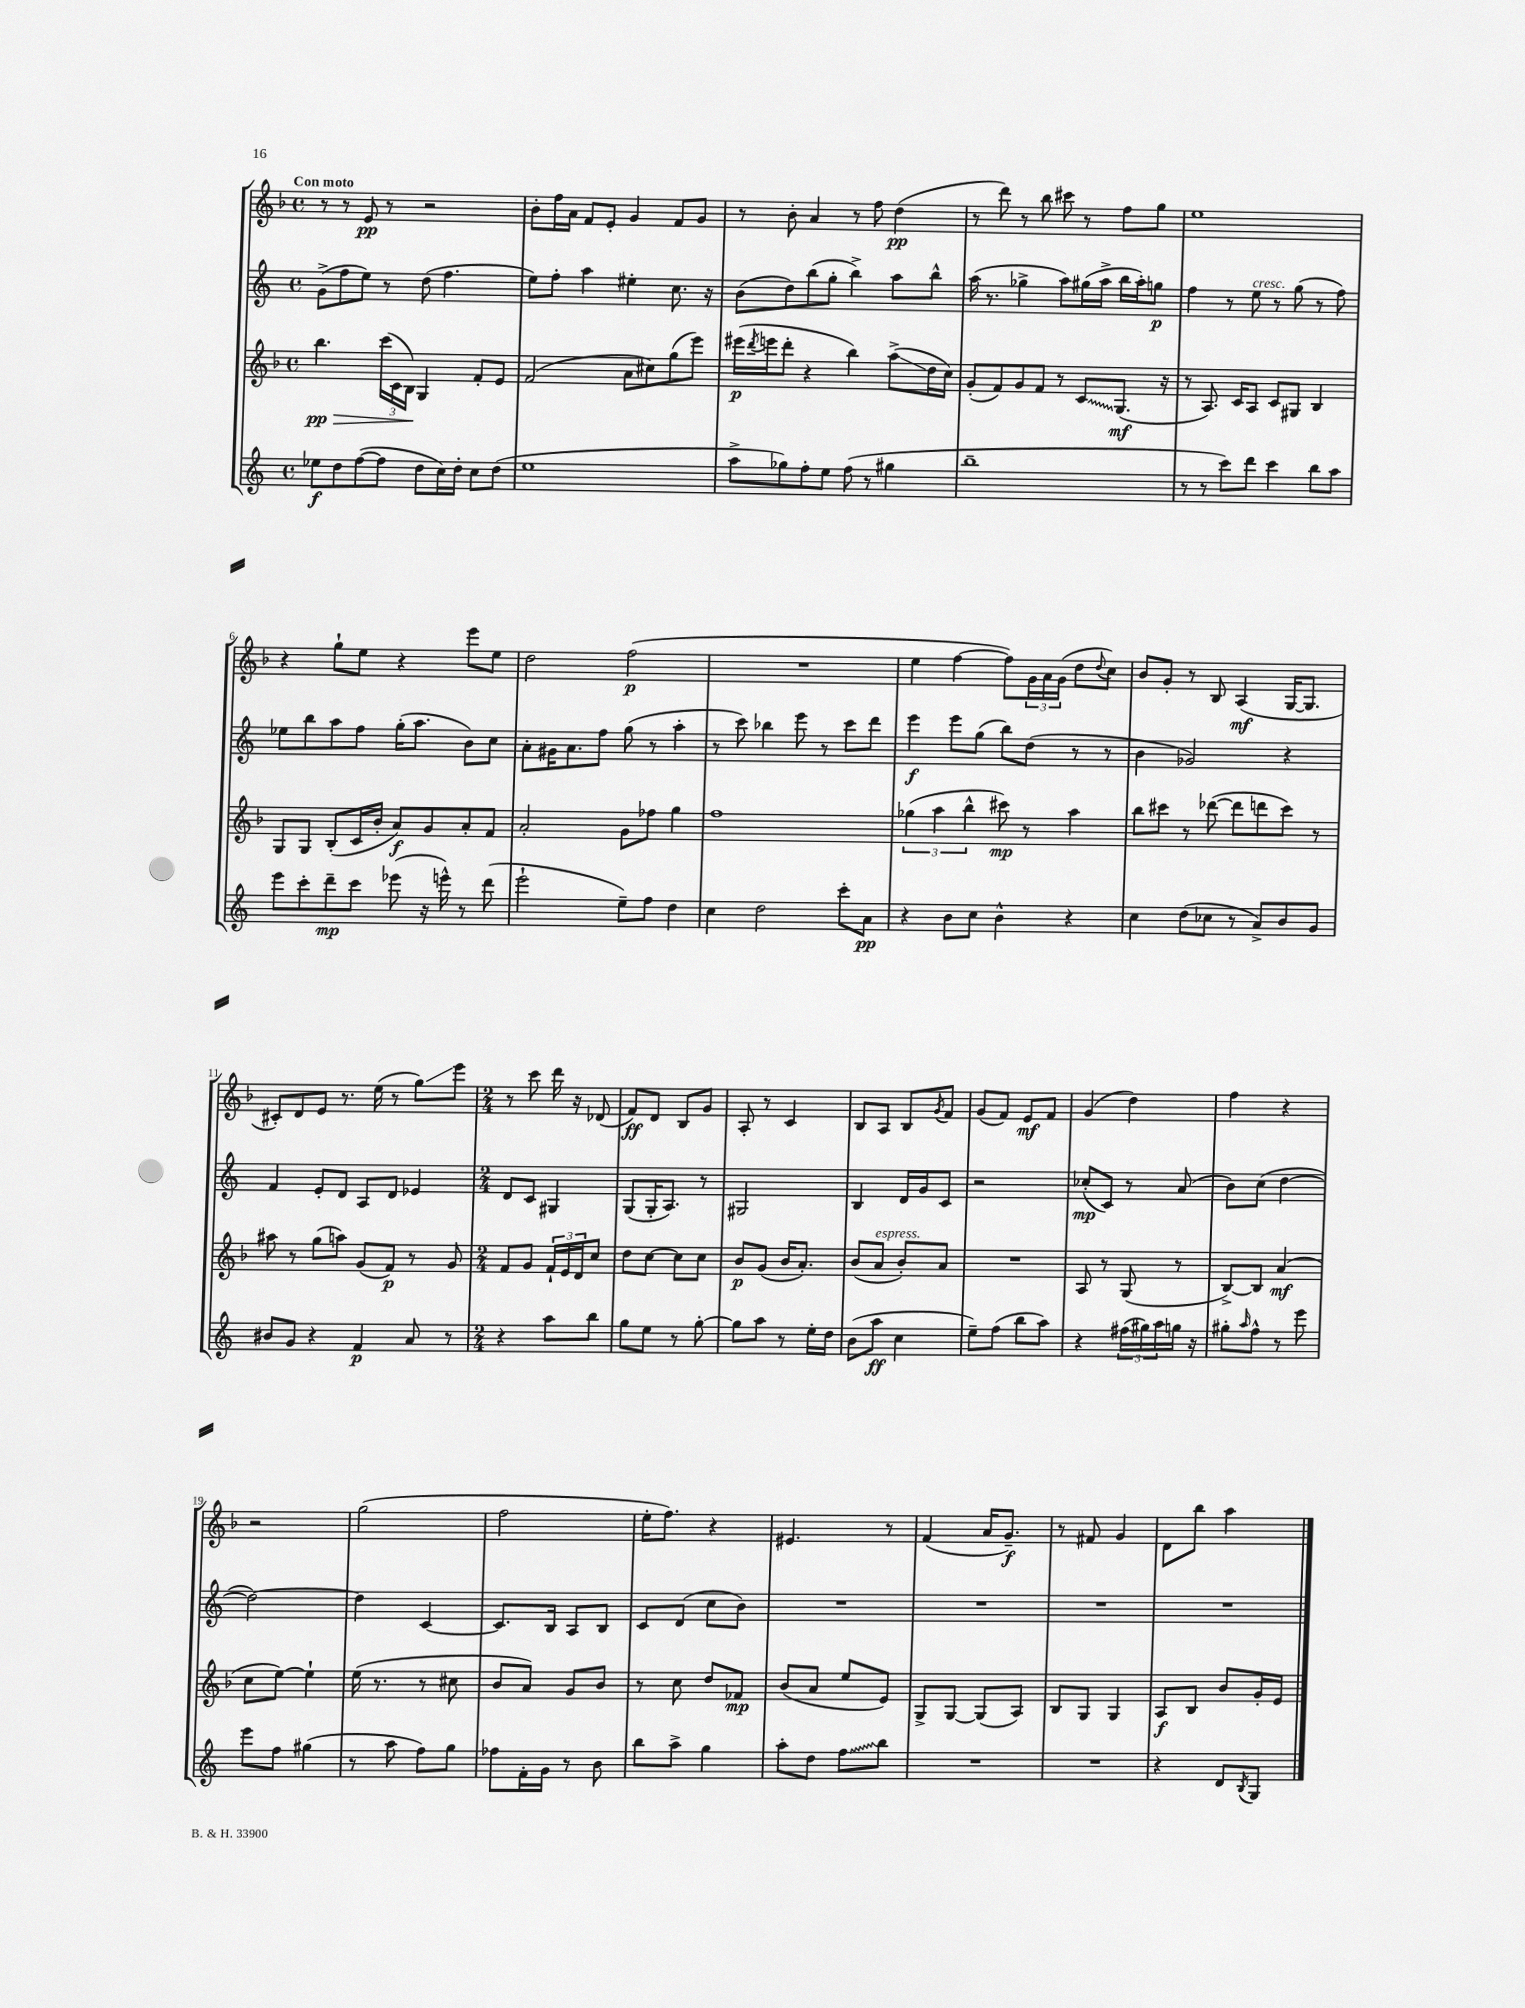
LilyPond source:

<<
\new StaffGroup <<
\new Staff = "s0" {
    \clef treble \key f \major \defaultTimeSignature \time 4/4 \tempo "Con moto"
    r8 r8 e'8\pp r8 r2 |
    bes'8-. f''16 a'16 f'8 e'8-. g'4 f'8 g'8 |
    r8 bes'8-. a'4 r8 f''8 d''4\pp( |
    r8 d'''8) r8 bes''8 cis'''8 r8 f''8 g''8 |
    e''1 |
    r4 g''8-! e''8 r4 e'''8 e''8 |
    d''2 f''2\p( |
    R1 |
    e''4 f''4~ f''8) \tuplet 3/2 { g'16 a'16 g'16( } d''8 \appoggiatura { d''8 } c''8) |
    bes'8 g'8-. r8 bes8 a4\mf( g16~ g8. |
    cis'8-.) d'8 e'8 r8. e''16( r8 g''8\glissando) e'''8 |
    \numericTimeSignature \time 2/4 r8 c'''8 d'''16 r16 des'8( |
    f'8\ff) d'8 bes8 g'8 |
    a8-. r8 c'4 |
    bes8 a8 bes8 \acciaccatura { g'8 } f'8 |
    g'8( f'8) e'8\mf f'8 |
    g'4( d''4) |
    f''4 r4 |
    r2 |
    g''2( |
    f''2 |
    e''16-. f''8.) r4 |
    eis'4. r8 |
    f'4( a'16 g'8.--\f) |
    r8 fis'8 g'4 |
    d'8 bes''8 a''4 \bar "|." |
}
\new Staff = "s1" {
    \clef treble \key c \major \defaultTimeSignature \time 4/4
    g'8->( f''8 e''8) r8 d''8( f''4. |
    e''8) f''8-. a''4 eis''4-. c''8. r16 |
    b'8( d''8) b''8( g''8-. b''4->) a''8 b''8-^ |
    a''16( r8. ges''4-> a''8) gis''16( a''16-> b''16 a''16-.) g''8\p |
    f''4 r8 e''8^\markup { \italic "cresc." } r8 g''8( r8 f''8) |
    ees''8 b''8 a''8 f''8 g''16-.( a''8. b'8) c''8 |
    a'8-. gis'16 a'8. f''8 g''8( r8 a''4-. |
    r8 c'''8) bes''4 e'''8 r8 c'''8 d'''8 |
    e'''4\f e'''8 g''8( b''8) d''8( r8 r8 |
    b'4 ges'2) r4 |
    f'4 e'8-. d'8 a8 d'8 ees'4 |
    \numericTimeSignature \time 2/4 d'8 c'8 gis4 |
    g8( g16-. a8.) r8 |
    gis2 |
    b4 d'16 g'16 c'8 |
    r2 |
    ces''8-.\mp( c'8) r8 a'8( |
    b'8) c''8( d''4~ |
    d''2~) |
    d''4 c'4~ |
    c'8. b16 a8 b8 |
    c'8 d'8( c''8 b'8) |
    R2 |
    R2 |
    R2 |
    R2 \bar "|." |
}
\new Staff = "s2" {
    \clef treble \key f \major \defaultTimeSignature \time 4/4
    bes''4.\pp\> \tuplet 3/2 { c'''16( c'16 bes16\!) } g4 f'8-. e'8 |
    f'2( a'8 cis''8) g''8( e'''8) |
    eis'''16\p( \acciaccatura { d'''8 } e'''16 d'''8-. r4 bes''4) a''8->\glissando( d''16 c''16) |
    g'8-.( f'8) g'8 f'8 r8 \once \override Glissando.style = #'zigzag c'8\glissando g8.\mf( r16 |
    r8 a8.) c'16 a8 c'8 gis8 bes4 |
    g8 g8 bes8-.( c'16 bes'16-. a'8\f) g'8 a'8-. f'8 |
    a'2-. g'8 fes''8 g''4 |
    f''1 |
    \tuplet 3/2 { ges''4( a''4 bes''4-^ } cis'''8\mp) r8 a''4 |
    bes''8 cis'''8 r8 des'''8~( des'''8 d'''8 cis'''8) r8 |
    ais''8 r8 g''8( a''8) g'8( f'8\p) r8 g'8 |
    \numericTimeSignature \time 2/4 f'8 g'8 \tuplet 3/2 { f'16-! e'16 d'16 } c''8 |
    d''8 c''8~ c''8 c''8 |
    bes'8\p g'8( bes'16 a'8.-.) |
    bes'8( a'8^\markup { \italic "espress." } bes'8-.) a'8 |
    R2 |
    a8 r8 g8( r8 |
    bes8~->) bes8 a'4\mf( |
    c''8 e''8~) e''4-! |
    e''16( r8. r8 cis''8 |
    bes'8 a'8) g'8 bes'8 |
    r8 c''8 d''8 fes'8\mp |
    bes'8( a'8 e''8 e'8) |
    g8-> g8~ g8( a8) |
    bes8 g8 g4 |
    a8\f bes8 bes'8 g'16-. e'16 \bar "|." |
}
\new Staff = "s3" {
    \clef treble \key c \major \defaultTimeSignature \time 4/4
    ees''8\f d''8 f''8~( f''8 d''8 c''16) d''16-. c''8 d''8( |
    e''1 |
    a''8-> ges''8) f''8-. e''8 f''8( r8 gis''4 |
    b''1-- |
    r8 r8 c'''8) d'''8 c'''4 b''8 a''8 |
    e'''8 c'''8-. d'''8--\mp c'''8 ees'''8( r16 e'''16-^) r8 d'''8( |
    e'''2-! e''8--) f''8 d''4 |
    c''4 d''2 c'''8-. a'8\pp |
    r4 b'8 c''8 b'4-^ r4 |
    c''4 d''8( ces''8 r8 a'8->) b'8 g'8 |
    bis'8 g'8 r4 f'4\p a'8 r8 |
    \numericTimeSignature \time 2/4 r4 a''8 b''8 |
    g''8 e''8 r8 g''8~-. |
    g''8 a''8 r8 e''16-. d''16 |
    b'8( a''8\ff c''4 |
    e''8--) f''8( b''8 a''8) |
    r4 \tuplet 3/2 { fis''16( gis''16) a''16 } g''16 r16 |
    gis''8-. \grace { a''16 } f''8-^ r8 e'''8 |
    e'''8 f''8 gis''4( |
    r8 a''8 f''8) g''8 |
    fes''8 f'16-. g'16 r8 b'8 |
    b''8 a''8-> g''4 |
    a''8-. d''8 \once \override Glissando.style = #'zigzag f''8\glissando b''8 |
    R2 |
    R2 |
    r4 d'8 \acciaccatura { b8 } g8 \bar "|." |
}
>>
>>
